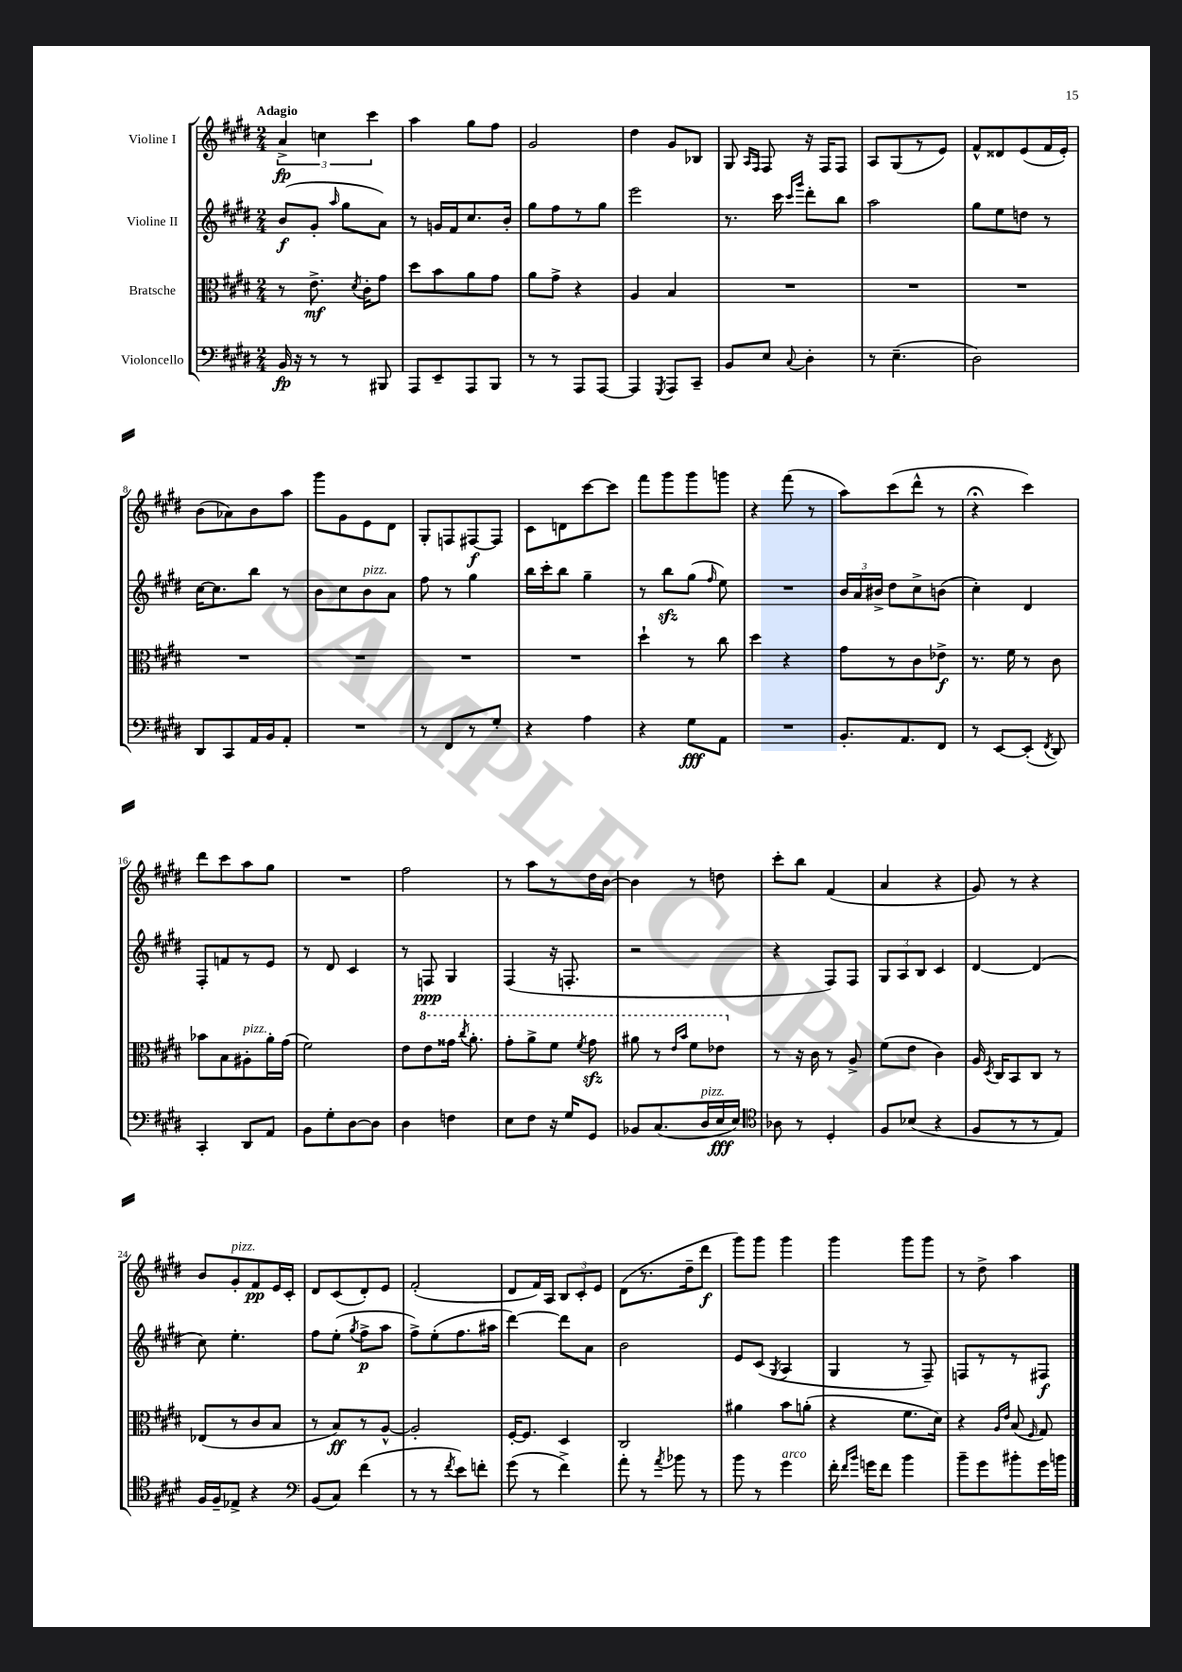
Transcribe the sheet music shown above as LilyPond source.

<<
\new StaffGroup <<
\new Staff = "s0" \with { instrumentName = "Violine I" } {
    \clef treble \key e \major \numericTimeSignature \time 2/4 \tempo "Adagio"
    \autoBeamOff \tuplet 3/2 { a'4->\fp c''4 cis'''4 } |
    a''4 gis''8[ fis''8] |
    gis'2 |
    dis''4 gis'8[ bes8] |
    gis8 \grace { a16[ fis16] } fis8 r16 fis16[ fis8] |
    a8[ gis8( r8 e'8]) |
    fis'8[-^ disis'8 e'8( fis'16 e'16]-.) |
    b'8[( aes'8) b'8 a''8] |
    gis'''8[ gis'8 e'8 dis'8] |
    gis8[-. f8 fis8~\f fis8] |
    cis'8[ d'8 cis'''8~ cis'''8] |
    fis'''8[ gis'''8 gis'''8 g'''8] |
    r4 fis'''8( r8 |
    a''8[) cis'''8( dis'''8]-^ r8 |
    r4\fermata cis'''4) |
    dis'''8[ cis'''8 a''8 gis''8] |
    R2 |
    fis''2 |
    r8 a''8[ r8 dis''16 b'16]~ |
    b'4 r8 d''8 |
    cis'''8[-. b''8] fis'4( |
    a'4 r4 |
    gis'8) r8 r4 |
    b'8[ gis'8-.^\markup { \italic "pizz." } fis'8\pp e'16 cis'16]-. |
    dis'8[ cis'8( dis'8-.) e'8] |
    fis'2-.( |
    dis'8[ fis'16) a16] \tuplet 3/2 { b8[ cis'8-. e'8] } |
    dis'8[( r8. dis''16-- dis'''8]\f |
    gis'''8[) gis'''8] gis'''4 |
    gis'''4 gis'''8[ gis'''8] |
    r8 dis''8-> a''4 \bar "|." |
}
\new Staff = "s1" \with { instrumentName = "Violine II" } {
    \clef treble \key e \major \numericTimeSignature \time 2/4
    \autoBeamOff b'8[\f( gis'8]-. \grace { a''16 } gis''8[ a'8]) |
    r8 g'16[ fis'16 cis''8. b'16]-. |
    gis''8[ fis''8 r8 gis''8] |
    e'''2 |
    r8. cis'''16 \grace { cis'''16[ gis'''16] } dis'''8[-. b''8] |
    a''2 |
    gis''8[ e''8 d''8] r8 |
    cis''16[~ cis''8. b''8] r8 |
    b'8[ cis''8 b'8^\markup { \italic "pizz." } a'8] |
    fis''8 r8 gis''4 |
    b''16[ cis'''16-. b''8] gis''4-- |
    r8 b''8[\sfz gis''8]( \grace { fis''16 } e''8) |
    R2 |
    \tuplet 3/2 { b'16[ a'16 bis'16]-> } dis''8[ cis''8-> b'8]( |
    cis''4-.) dis'4 |
    fis8[-. f'8 r8 e'8] |
    r8 dis'8 cis'4 |
    r8 f8\ppp gis4 |
    fis4( r16 f8.-. |
    r2 |
    r4 fis8[) fis8] |
    \tuplet 3/2 { gis8[ a8 b8] } cis'4 |
    dis'4~ dis'4( |
    cis''8) e''4.-. |
    fis''8[ e''8]-.( \acciaccatura { gis''8 } fis''8[->\p a''8] |
    fis''8[->) e''8-.( fis''8. ais''16] |
    dis'''4~) dis'''8[ a'8] |
    b'2 |
    e'8[ cis'8]( \acciaccatura { gis8 } a4 |
    gis4 r8 fis8--) |
    f8[ r8 r8 fis8]\f \bar "|." |
}
\new Staff = "s2" \with { instrumentName = "Bratsche" } {
    \clef alto \key e \major \numericTimeSignature \time 2/4
    \autoBeamOff r8 e'8.->\mf \acciaccatura { dis'8 } cis'16[-. gis'8] |
    dis''8[ b'8 a'8 gis'8] |
    a'8[ gis'8]-> r4 |
    a4 b4 |
    R2 |
    R2 |
    R2 |
    R2 |
    R2 |
    R2 |
    R2 |
    dis''4-! r8 cis''8 |
    dis''4 r4 |
    gis'8[ r8 cis'8 ees'8]->\f |
    r8. fis'16 r8 cis'8 |
    bes'8[ b8 ais8-.^\markup { \italic "pizz." } a'16-. gis'16]( |
    fis'2) |
    e'8[ \ottava #1 e''8 gisis''16] \acciaccatura { cis'''8 } a''8.-. |
    gis''8[-. a''8-> fis''8] \acciaccatura { fis''8 } gis''8\sfz |
    ais''8 r8 \grace { e''16[ b''16] } fis''8[ ees''8] \ottava #0 |
    r8 r16 cis'16 r8 a8-> |
    fis'8[( e'8] cis'4) |
    a16 \acciaccatura { dis8 } cis16[ b,8 cis8] r8 |
    ees8[( r8 cis'8 b8] |
    r8 b8[\ff) r8 a8]~-^ |
    a2-. |
    fis16[~-. fis8.] dis4 |
    cis2 |
    ais'4 b'8[ a'8]-.( |
    r4 fis'8.[ dis'16]) |
    r4 \grace { a16[ e'16] } b8( \grace { fis16 } gis8) \bar "|." |
}
\new Staff = "s3" \with { instrumentName = "Violoncello" } {
    \clef bass \key e \major \numericTimeSignature \time 2/4
    \autoBeamOff b,16\fp r16 r8 r8 bis,,8 |
    a,,8[ e,8-- a,,8 b,,8] |
    r8 r8 a,,8[ a,,8]~ |
    a,,4 \acciaccatura { gis,,8 } a,,8[ cis,8]-- |
    b,8[ e8] \appoggiatura { cis8 } dis4-. |
    r8 e4.--( |
    dis2) |
    dis,8[ cis,8 a,16 b,16 a,8]-. |
    R2 |
    r8 fis,8[ r8 gis8]-. |
    r4 a4 |
    r4 gis8[\fff a,8] |
    R2 |
    b,8.[-. a,8. fis,8] |
    r8 e,8[~ e,8]-.( \acciaccatura { fis,8 } dis,8) |
    cis,4-. dis,8[ a,8] |
    b,8[ gis8-. dis8~ dis8] |
    dis4 f4 |
    e8[ fis8] r16 gis16[ gis,8] |
    bes,8[ cis8.( dis16^\markup { \italic "pizz." } e16\fff e16]) |
    \clef tenor aes8 r8 dis4-. |
    fis8[ bes8]( r4 |
    fis8[ r8 r8 e8]) |
    fis16[ fis16-- ees8]-> r4 |
    \clef bass b,8[( cis8]) fis'4( |
    r8 r8 \acciaccatura { fis'8 } e'8[) f'8]-. |
    gis'8( r8 fis'4->) |
    a'8-. r8 \acciaccatura { a'8 } bes'8 r8 |
    b'8 r8 gis'4^\markup { \italic "arco" } |
    fis'16-. \grace { fis'16[ b'16] } g'16[ fis'8] b'4 |
    b'8[-- gis'8 bis'8-. gis'16 b'16] \bar "|." |
}
>>
>>
